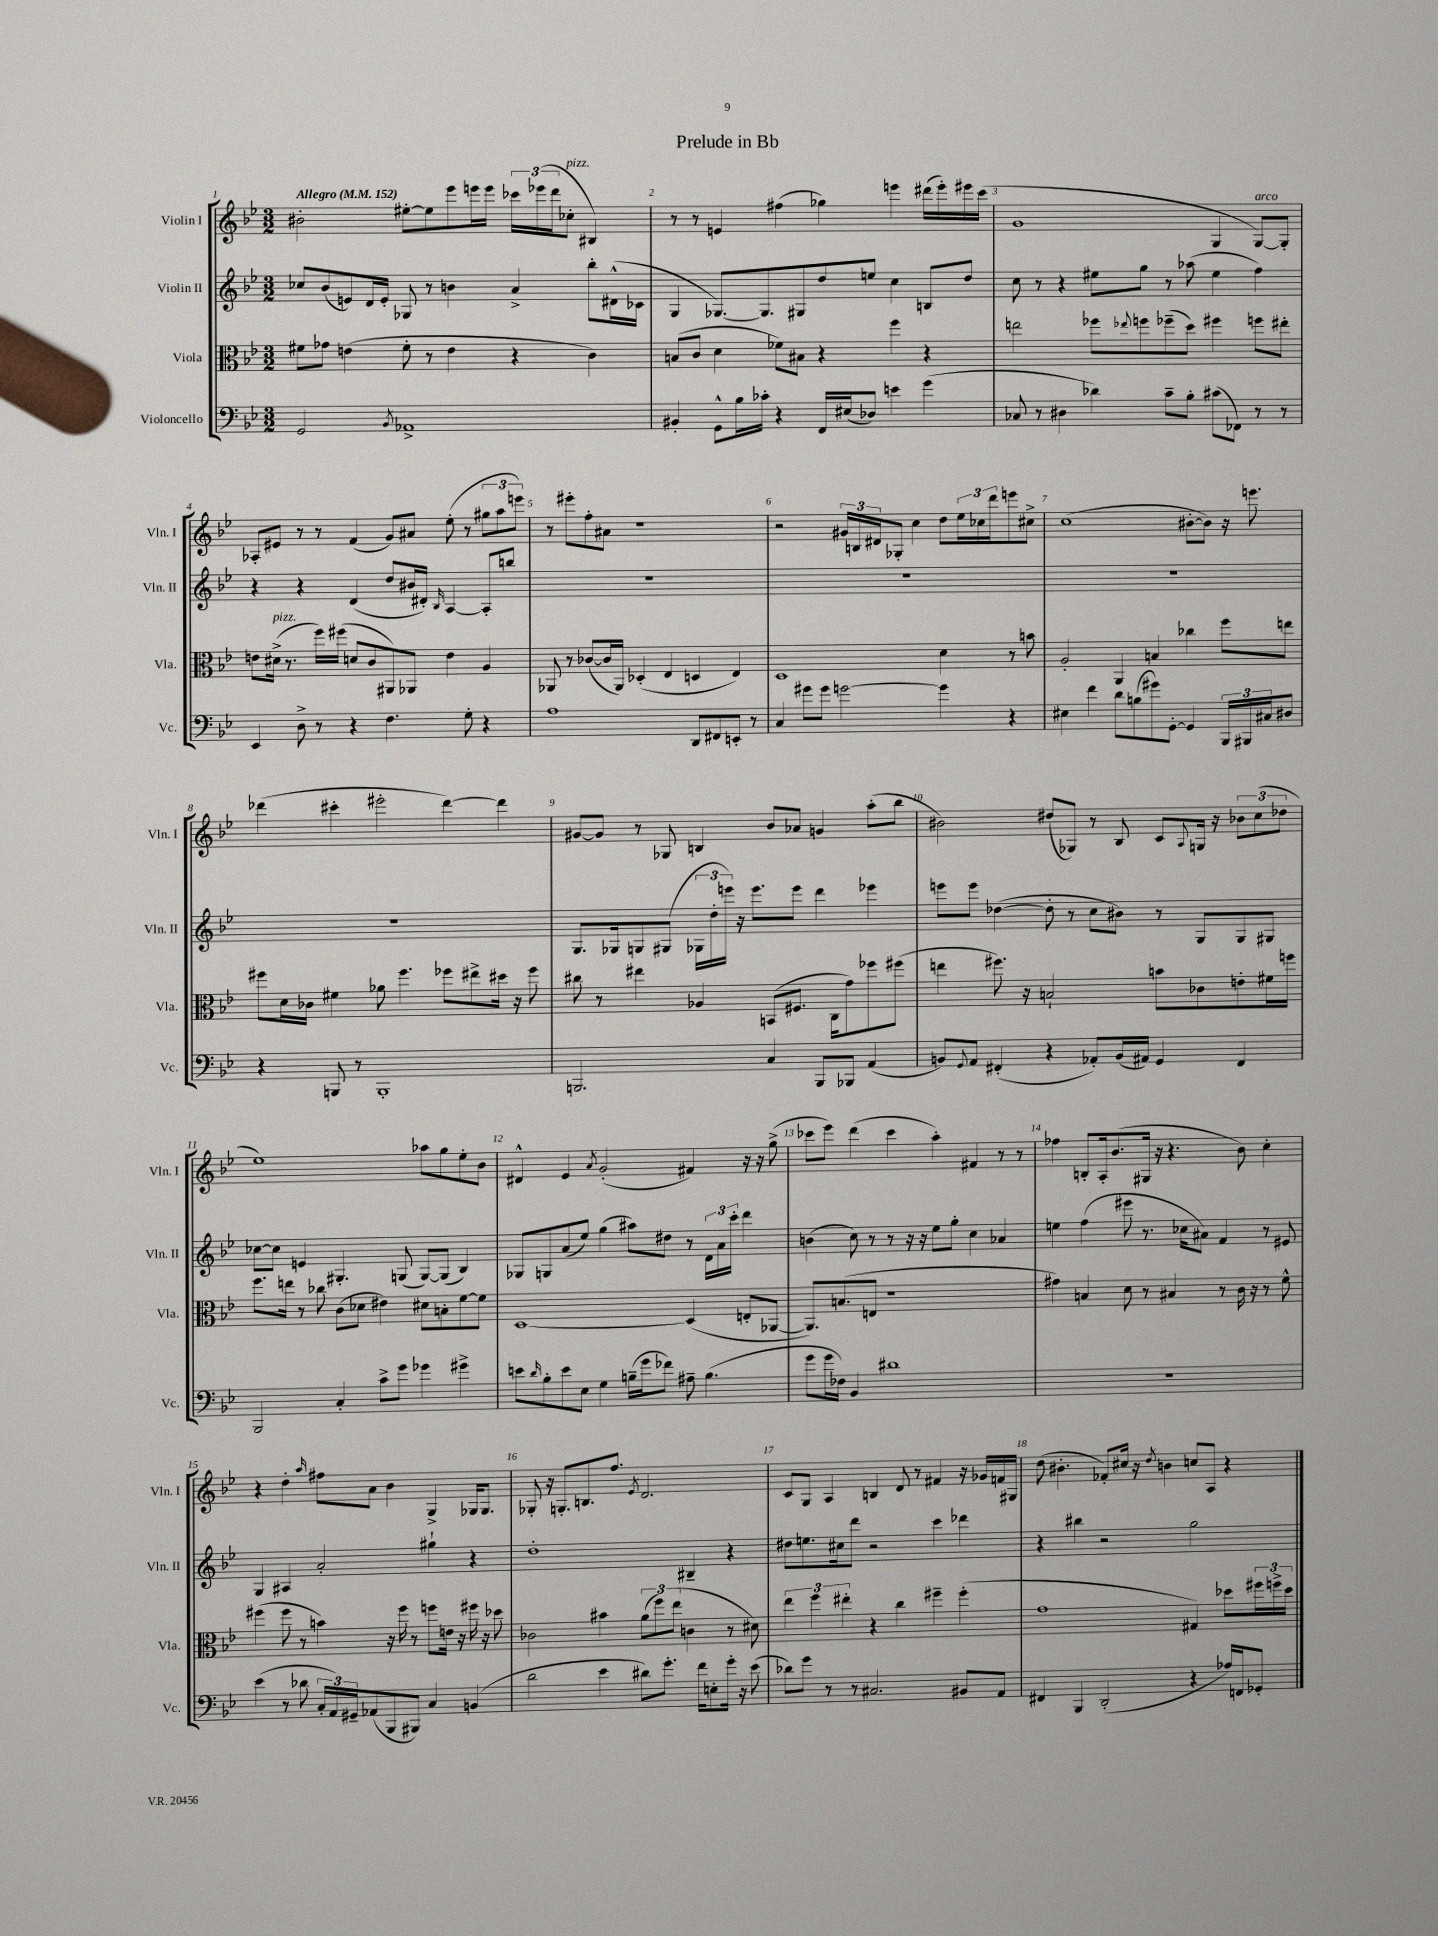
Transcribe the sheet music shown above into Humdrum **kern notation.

**kern	**kern	**kern	**kern
*staff4	*staff3	*staff2	*staff1
*clefF4	*clefC3	*clefG2	*clefG2
*k[b-e-]	*k[b-e-]	*k[b-e-]	*k[b-e-]
*M3/2	*M3/2	*M3/2	*M3/2
*MM152	*MM152	*MM152	*MM152
2GG	8f#	8cc-	2b#'
.	8g-	(8b-	.
.	(4e	8e)	.
.	.	16d	.
.	.	16e'	.
8qBB-	.	.	.
1AA-^	8f#'	8G-	[8ee#'
.	8r	8r	8ee#]
.	4e	4b	8eee-
.	.	.	16eee
.	.	.	16eee
.	4r	4a^	24ccc-
.	.	.	(24eee-
.	.	.	24ddd
.	.	.	8cc-'
.	4c)	8bb-'	4B#)
.	.	(16d#^^	.
.	.	16c-	.
=	=	=	=
4BB#'	(8B	4G	8r
.	8c	.	8r
8GG^^	4d	[8.G-)	4e
16B-	.	.	.
16c-'	.	8.G-]	.
4r	8f-)	.	(4ff#
.	8B#	8G#	.
16FF	4r	8dd	4gg-)
(16E#	.	.	.
8D-)	.	8ee	.
4e	4ff	4cc	4eee
(4g	4r	8B	(16ddd#
.	.	.	16eee')
.	.	8dd	16eee#
.	.	.	(16ccc
=	=	=	=
8C-	2ee	8cc	1g
8r	.	8r	.
4D#	.	4r	.
4d-)	8ff-	8ee#	.
.	8qqee-	.	.
.	8ff	8gg	.
8c~	(8ff-~	8r	.
8B-'	8dd)	(8aa-	.
(8c#	4ff#	4ee#	4G
8FF-)	.	.	.
8r	8ff	4ff)	[8G)
8r	8ee#'	.	8G']
=	=	=	=
4EE-	8e	4r	8A-'
.	(16d#^	.	8e#
.	8.r	.	.
8D^	.	4r	8r
8r	16ff)	.	8r
.	(16ff#	.	.
4r	8d	(4d	(4f
.	8c	.	.
4.F	8AA#)	8dd	8g)
.	8AA-	16b#	8a#
.	.	16d#')	.
.	.	16qqB-	.
.	4e	[4A	(8ee-'
8G'	.	.	8r
4r	4A	8A']	12gg#
.	.	.	12aa
.	.	8bb	.
.	.	.	12eee)
=	=	=	=
1A	8AA-	1.r	8r
.	8r	.	8eee#'
.	([8c-	.	8ff'
.	16c-]	.	8a#
.	16AA-)	.	.
.	(4D-'	.	1r
.	4E-	.	.
8DD	4D	.	.
8FF#	.	.	.
8EE'	4E-)	.	.
8r	.	.	.
=	=	=	=
4C	1D	1.r	2r
8g#	.	.	.
8g#	.	.	.
[2g	.	.	24g#
.	.	.	24B
.	.	.	24d#
.	.	.	8G-'
.	.	.	4cc
4g]	4d	.	8dd
.	.	.	24ee-
.	.	.	24cc-
.	.	.	24ddd
4r	8r	.	8eee
.	8b	.	8cc#^
=	=	=	=
4E#	2A'	1.r	(1cc
4f	.	.	.
8d	4AA	.	.
(8B	.	.	.
8g#)	4B	.	.
[8GG'	.	.	.
4GG]	4cc-	.	[8b#'
.	.	.	8b#])
24BBB-	8ff	.	16r
24BBB#	.	.	.
.	.	.	8.eee
24C#	.	.	.
8D#	8ee	.	.
=	=	=	=
4r	8ff#	1.r	(4ddd-
.	16d	.	.
.	16c-	.	.
8BBB	4f#	.	4ccc#'
8r	.	.	.
1BBB'	8a-	.	2eee#'
.	4.ff#	.	.
.	8ff-	.	[4ddd-)
.	8ee#^	.	.
.	16dd#	.	4ddd-]
.	16r	.	.
.	8ff-	.	.
=	=	=	=
2.BBB	8cc#	8.G	[8g#
.	8r	.	8g#]
.	.	16G-	.
.	4ee#	8G	8r
.	.	(8G#	8G-
.	4A-	24G-	4B
.	.	24dd'	.
.	.	24eee)	.
.	.	16r	.
.	.	8.eee	.
4C	(8BB	.	8b-
.	8.F#	8eee	8a-
8BBB	.	4ddd	4g
.	16C	.	.
8BBB-	8g)	.	.
(4AA	8ff-	4eee-	(8aa'
.	(8ff#	.	8bb-
=	=	=	=
8BB)	4ee	8eee	2b#)
8qqGG	.	.	.
8AA	.	8eee	.
(4FF#'	8.ff#)	([4dd-	.
.	16r	.	.
4r	2B`	8dd-']	(8dd#
.	.	8r	8G-)
8AA-')	.	8cc	8r
(16BB	.	8b#)	8B-
16AA#)	.	.	.
4GG	8b	8r	8c
.	.	.	8qqA
.	8c-	8G	16G
.	.	.	16r
4FF#	8e'	8G	12b-
.	.	.	(12cc
.	16f#	8G#	.
.	.	.	12dd-
.	16ff	.	.
=	=	=	=
2BBB-	8.ff	[8cc-	1ee-)
.	.	8cc-]	.
.	16ee	.	.
.	8r	4e	.
.	8cc-	.	.
4C'	(8c	4.G#'	.
.	8d-	.	.
8c^	4e#)	.	.
8g	.	(8G	.
4g-	8d#	[8G)	8aa-
.	8B'	(8G]	8gg
4g#^	[8f	4B-)	8ee-'
.	8f]	.	8b-
=	=	=	=
8e	[1D	8G-	4d#^^
16qqd	.	.	.
8B-'	.	8G	.
8e	.	(8a	4e-
8E-	.	8ee-)	.
.	.	.	8qa
4G	.	(4gg	(2g'
(16B~	.	8aa#)	.
16g	.	.	.
8f-)	.	8dd#	.
8A#~	(4D]	8r	4f#)
(4.B	.	24d	.
.	.	24a	.
.	.	24ccc'	.
.	8E'	4ddd	16r
.	.	.	16r
.	[8AA-	.	(8gg^
=	=	=	=
8g	8.AA-])	(4b	8ccc-
16g	.	.	8eee-)
16F-)	(8.B	.	.
4BB-	.	8cc)	(4ddd
.	8E	8r	.
1d#	1r	8r	4ccc-
.	.	16r	.
.	.	16r	.
.	.	8ee-	4aa')
.	.	8gg'	.
.	.	4cc	4f#
.	.	4a-	8r
.	.	.	8r
=	=	=	=
1.r	4g#)	4ee	4ff-
.	4B	(4ff	8B'
.	.	.	16A'
.	.	.	(8.b-
.	8d	8eee#	.
.	8r	8.r	16G#
.	.	.	16r
.	4B#	.	4.r
.	.	16cc-	.
.	.	8a#)	.
.	8r	4f	.
.	16c	.	8b-)
.	16r	.	.
.	8r	8r	4cc'
.	8f^^	8e#	.
=	=	=	=
(4e-	(4ff#	4G	4r
8r	8ff#	4A#	4dd'
8d-	8r	.	.
.	.	.	16qqaa
24C'	4b)	2a'	8ff#
24AA)	.	.	.
24GG#~	.	.	.
(8AA-	.	.	8a
8BBB-	16r	.	4b-
.	16ff#	.	.
8BBB#)	8r	.	.
4C	8ff	4gg#`	4G^
.	16e	.	.
.	16r	.	.
(4BB	16ff#	4r	16G-
.	16r	.	8.G-
.	8dd-	.	.
=	=	=	=
2d	2c-	1dd'	8G-'
.	.	.	16r
.	.	.	8.G'
.	.	.	8.B
4e-	4b#	.	.
.	.	.	8.ff
.	.	.	8qe-
8d#)	(12a	.	2.d
.	12ff)	.	.
8.g'	.	.	.
.	(12ee-	.	.
.	4c	4B#~	.
16f	.	.	.
8E'	.	.	.
16g'	8r	4r	.
16r	.	.	.
(8e-	8d#)	.	.
=	=	=	=
8d-)	6ee-	8dd#	8c
8g	.	8.ee	8G
.	6ff	.	.
8r	.	.	4A
.	.	16cc#	.
.	6ee#'	.	.
8r	.	8ddd	.
2.C#	4r	2r	4B
.	4cc	.	8d
.	.	.	8r
.	4ff#~	4ccc	4f#
8BB#	(4ff#'	4ddd-	16r
.	.	.	16g-
8AA	.	.	16f
.	.	.	16G#
=	=	=	=
4FF#	1g	4r	(8dd
.	.	.	4.b#'
4BBB-	.	4bb#	.
(2DD'	.	2r	8f-')
.	.	.	16cc#
.	.	.	16r
.	.	.	8qdd
.	.	.	4b
4r	4G#)	2gg	8cc
.	.	.	8A
16A-)	8dd-	.	4r
16FF	.	.	.
8GG-'	24ff#	.	.
.	24ff^	.	.
.	24dd-	.	.
==	==	==	==
*-	*-	*-	*-
